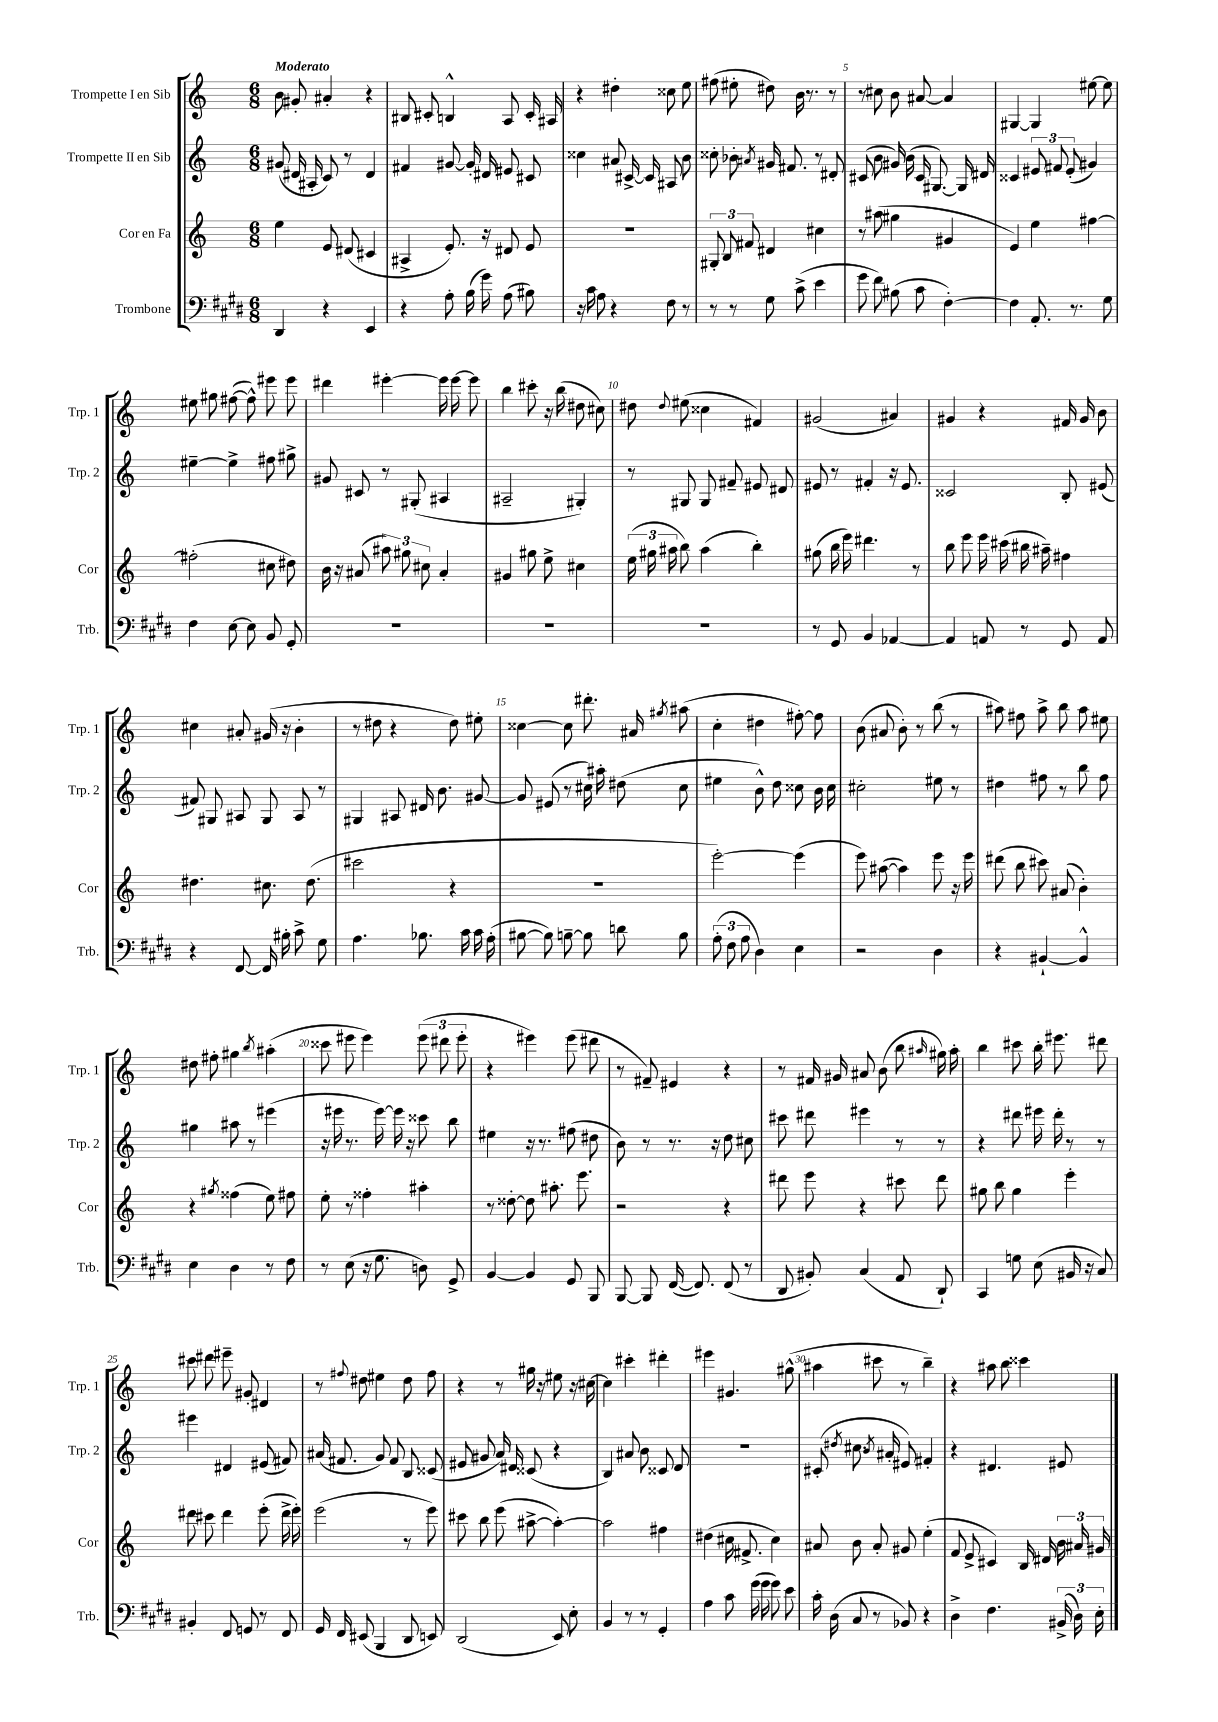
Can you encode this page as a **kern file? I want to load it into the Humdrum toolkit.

**kern	**kern	**kern	**kern
*staff4	*staff3	*staff2	*staff1
*clefF4	*clefG2	*clefG2	*clefG2
*k[f#c#g#d#]	*k[]	*k[]	*k[]
*M6/8	*M6/8	*M6/8	*M6/8
4DD#/	4ee\	(8g#/	8b\
.	.	16d#/	8g#'/
.	.	16A#'/	.
4r	8e/	8c/)	4a#'/
.	(8d#/	8r	.
4EE/	4c#/	4d#/	4r
=	=	=	=
4r	4A#^/	4f#/	8B#/
.	.	.	8c#'/
8A'\	8.e'/)	[8g#/	4B^^/
(16B\	.	16g#'/]	.
16g#\)	16r	16d#/	.
(8A\	8d#/	8e#/	8A/
8B#\)	8e/	8c#/	16c#'/
.	.	.	16A#/
=	=	=	=
16r	2.r	4cc##\	4r
16c#\	.	.	.
8A\	.	.	.
4r	.	8a#/	4dd#'\
.	.	[16c#^/	.
.	.	16c#/]	.
8F#\	.	8A#/	8cc##\
8r	.	8b\	8ee\
=	=	=	=
8r	12G#'/	8cc##'\	(8ff#\
.	12B/	.	.
8r	.	8b-'\	8ee#'\
.	12f#/	.	.
.	.	8qa#/	.
8G#\	4d#/	16g#/	8dd#\)
.	.	8.f#/	.
(8c#^\	.	.	16b\
.	.	.	8.r
4e\	4cc#\	8r	.
.	.	8d#'/	8r
=	=	=	=
8g#\	8r	(8c#/	8r
8f#\)	(8aa#\	8b\	8cc#\
(8B#\	4gg#\	16g#/)	8b\
.	.	(16b\	.
8c#\	.	16c#/	[8a#/
.	.	[8.G#/)	.
[4F#'\)	4g#/	.	4a#/]
.	.	16G#/]	.
.	.	16d#/	.
=	=	=	=
4F#\]	4e/)	4c##/	[4G#/
8.AA'/	4ee\	12e#/	4G#/]
.	.	12f#/	.
.	.	(12e#'/	.
8.r	.	.	.
.	[4ff#\	4g#/)	[8ee#\
8G#\	.	.	8ee#\]
=	=	=	=
4F#\	(2ff#'\]	[4ee#~\	8ee#\
.	.	.	8gg#\
[8E\	.	4ee#^\]	([8ff#\
8E\]	.	.	8ff#^^\])
8BB/	8cc#\	8ff#\	8eee#\
8GG#'/	8dd#\)	8gg#^\	8eee#\
=	=	=	=
2.r	16b\	8g#/	4ddd#\
.	16r	.	.
.	(8a#/	8c#/	.
.	12aa#\)	8r	[4eee#'\
.	12gg#\	.	.
.	.	(8G#'/	.
.	12cc#\	.	.
.	4a#'/	4A#/	16eee#\]
.	.	.	[16eee#\
.	.	.	8eee#\]
=	=	=	=
2.r	4g#/	2A#~/	4bb\
.	8gg#\	.	8ccc#'\
.	8ee^\	.	16r
.	.	.	(16bb\
.	4cc#\	4G#'/)	8dd#\
.	.	.	8cc#\)
=	=	=	=
2.r	(24ee\	8r	8dd#\
.	24gg#\	.	.
.	24aa#\	.	.
.	.	.	8qqdd#/
.	8bb\)	8G#/	(8ee#\
.	(4aa#\	8G#/	4cc##\
.	.	8f#~/	.
.	4bb'\)	8e#/	4f#/)
.	.	8d#/	.
=	=	=	=
8r	(8gg#\	8e#/	(2g#/
8GG#/	16bb\	8r	.
.	16eee\)	.	.
4BB/	4.ddd#\	4f#'/	.
[4AA-/	.	16r	4a#/)
.	.	8.e#/	.
.	8r	.	.
=	=	=	=
4AA-/]	8bb\	2c##/	4g#/
.	8eee\	.	.
8AA/	16eee\	.	4r
.	(16ccc#\	.	.
8r	16bb#\	.	.
.	16aa#~\)	.	.
8GG#/	4ff#\	8B'/	16f#/
.	.	.	16g#/
8AA/	.	(8e#/	8b\
=	=	=	=
4r	4.dd#\	8f#/)	4cc#\
.	.	8G#/	.
[8FF#/	.	8A#/	8a#'/
16FF#/]	8.cc#\	8G#/	(16g#/
16B#'\	.	.	16r
8c#^\	.	8A#/	4b'\
.	(8.dd#\	.	.
8G#\	.	8r	.
=	=	=	=
4.A\	2ccc#\	4G#/	8r
.	.	.	8dd#\
.	.	8A#/	4r
8.B-\	.	16d#/	.
.	.	8.b\	.
.	4r	.	8dd#\)
16c#\	.	.	.
16c#\	.	[8g#/	8ee#'\
(16A'\	.	.	.
=	=	=	=
[8B#\	2.r	8g#/]	[4cc##\
8B#\])	.	(8e#/	.
[8B~\	.	8r	8cc##\]
8B\]	.	16cc#\)	8.ddd#'\
.	.	16aa#'\	.
8d\	.	(8dd#\	.
.	.	.	16a#/
.	.	.	8qgg#/
8B\	.	8cc#\	(8aa#\
=	=	=	=
(12A'\	[2eee'\)	4ee#\	4cc'\
12F#\	.	.	.
12A\	.	.	.
4D#\)	.	8b^^\)	4dd#\
.	.	8dd\	.
4E\	(4eee\]	8cc##\	[8ff#'\)
.	.	16b\	8ff#\]
.	.	16cc##\	.
=	=	=	=
2r	8eee\)	2cc#'\	(8b\
.	([8aa#\	.	8a#/
.	4aa#\])	.	8b'\)
.	.	.	8r
4D#\	8eee\	8ee#\	(8bb\
.	16r	8r	8r
.	16eee\	.	.
=	=	=	=
4r	(8ddd#\	4dd#\	8aa#\)
.	8bb\	.	8ff#\
[4BB#`/	8ccc#\)	8ff#\	8aa#^\
.	(8a#/	8r	8bb\
4BB#^^/]	4b'\)	8bb\	8aa#\
.	.	8ff#\	8ee#\
=	=	=	=
4E\	4r	4gg#\	8dd#\
.	.	.	8ff#'\
.	8qgg#/	.	.
4D#\	(4ff##\	8aa#\	4gg#\
.	.	8r	.
.	.	.	8qbb/
8r	8ee\)	(4eee#\	(4aa#'\
8F#\	8ff#\	.	.
=	=	=	=
8r	8ee'\	16r	8ccc##\
.	.	16eee#\	.
(8E\	8r	8.r	8eee#\
16r	4ff##'\	.	4eee#\)
8.G#\	.	[16eee#\)	.
.	.	16eee#\]	.
.	.	16r	.
8D\)	4aa#'\	8ccc##\	(12eee#\
.	.	.	12ddd#\
8GG#^/	.	8bb\	.
.	.	.	12eee#'\
=	=	=	=
[4BB/	8r	4ee#\	4r
.	[8dd##'\	.	.
4BB/]	8dd##\]	16r	4eee#\)
.	.	8.r	.
.	8.aa#'\	.	.
8GG#/	.	(8ff#\	(8eee#\
.	8.eee\	.	.
8BBB/	.	8dd#\	8ddd#\
=	=	=	=
[8BBB/	2r	8b\)	8r
8BBB/]	.	8r	8f#~/)
([16FF#/	.	8.r	4e#/
8.FF#/])	.	.	.
.	.	16r	.
(8FF#/	4r	8dd\	4r
8r	.	8cc#\	.
=	=	=	=
8DD#/	8ddd#\	8ccc#\	8r
8BB#'/)	8eee\	8ddd#\	16f#/
.	.	.	16g#/
(4C#/	4r	4eee#\	8a#/
.	.	.	(8b\
8AA/	8ccc#\	8r	8bb\
.	.	.	16qqaa#/
8DD#`/)	8ddd#\	8r	16gg#\)
.	.	.	16aa#'\
=	=	=	=
4CC#/	8gg#\	4r	4bb\
.	8bb\	.	.
8G\	4gg#\	8ddd#\	8ccc#\
(8E\	.	16eee#\	16bb'\
.	.	16ddd#'\	8.eee#\
16BB#/	4eee'\	8r	.
16r	.	.	.
8C#/)	.	8r	8ddd#\
=	=	=	=
4BB#'/	8ddd#\	4eee#\	8ccc#\
.	8ccc#\	.	8ddd#\
8FF#/	4ddd#\	4d#/	8eee#~\
8GG/	.	.	8g#'/
8r	(8eee'\	(8e#/	4d#/
8FF#/	16ddd#^\	8f#/)	.
.	16eee'\)	.	.
=	=	=	=
16GG#/	(2eee\	(16a#/	8r
16FF#/	.	8.f#/	.
.	.	.	8qqff#/
(8EE#/	.	.	8dd#\
4BBB/	.	8g/)	4ee#\
.	.	8f#/	.
8DD#/	8r	8B/	8dd#\
8EE/)	8eee\)	(8c##/	8ff#\
=	=	=	=
(2DD#/	8ccc#\	8e#/	4r
.	8bb\	8g#/	.
.	(8eee\	16a/)	8r
.	.	16d#/	.
.	[8aa#^\	(8c##/	16gg#\
.	.	.	16r
8EE/)	4aa#'\_)	4r	8ee#\
8E'\	.	.	16r
.	.	.	[16cc#\
=	=	=	=
4BB/	2aa#\]	4B/)	4cc#\]
8r	.	8a#/	4ccc#'\
8r	.	8b\	.
4GG#'/	4ff#\	8c##/	4ddd#'\
.	.	8d/	.
=	=	=	=
4A\	(4dd#\	2.r	4eee#\
8c#\	16cc#\	.	4.g#/
.	8.f#^/	.	.
(16g#\	.	.	.
16g#\	.	.	.
8g#\)	4cc#\)	.	.
8e\	.	.	(8gg#^^\
=	=	=	=
16c#'\	8a#/	(8c#'/	4aa#\
(16D#\	.	.	.
.	.	8qdd#/	.
8C#/	8b\	8.cc#\	.
8r	8a#'/	.	8ccc#\
.	.	8qb/	.
.	.	16a#'/	.
8BB-/)	8g#/	8e#/)	8r
4r	(4ee'\	4f#'/	4bb~\)
=	=	=	=
4D#^\	8f/	4r	4r
.	8e^/	.	.
4.F#\	4c#/)	4.d#/	8aa#\
.	.	.	8bb\
.	16B/	.	4ccc##\
.	16d#/	.	.
(24BB#^/	24b\	8e#/	.
24D#\)	24a#/	.	.
24E'\	24g#/	.	.
==	==	==	==
*-	*-	*-	*-
